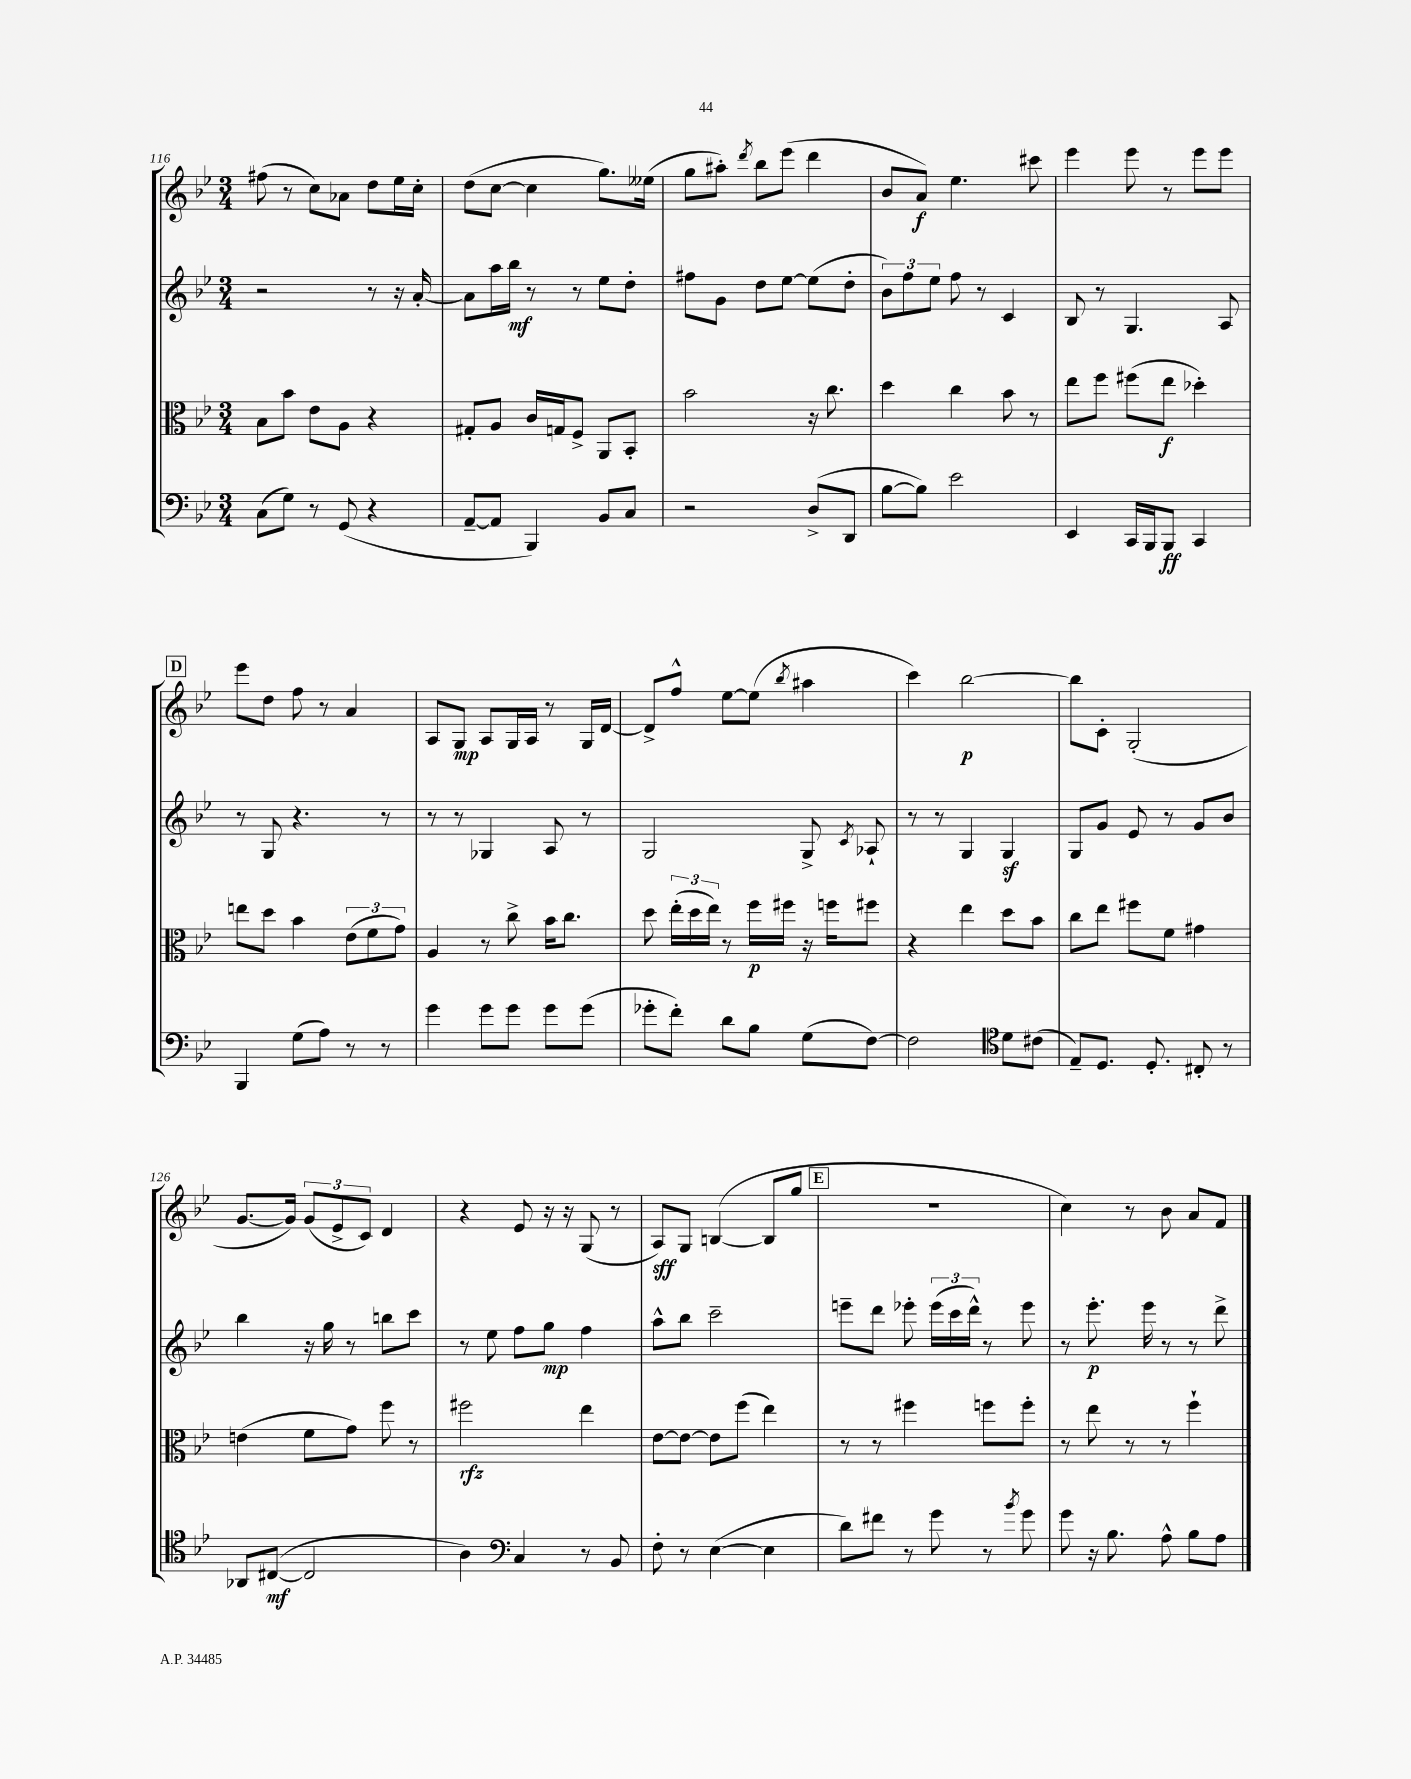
<<
\new StaffGroup <<
\new Staff = "s0" {
    \clef treble \key bes \major \numericTimeSignature \time 3/4
    \autoBeamOff fis''8( r8 c''8[) aes'8] d''8[ ees''16 c''16]-. |
    d''8[( c''8]~ c''4 g''8.[) eeses''16]( |
    g''8[ ais''8]-.) \acciaccatura { d'''8 } bes''8[ ees'''8]( d'''4 |
    bes'8[ a'8]\f) ees''4. cis'''8 |
    ees'''4 ees'''8 r8 ees'''8[ ees'''8] |
    \mark \markup { \box "D" } ees'''8[ d''8] f''8 r8 a'4 |
    a8[ g8]\mp a8[ g16 a16] r8 g16[ d'16]~ |
    d'8[-> f''8]-^ ees''8[~ ees''8]( \acciaccatura { bes''8 } ais''4 |
    c'''4) bes''2~\p |
    bes''8[ c'8]-. g2-.( |
    g'8.[~ g'16]) \tuplet 3/2 { g'8[( ees'8-> c'8]) } d'4 |
    r4 ees'8 r16 r16 g8( r8 |
    a8[\sff) g8] b4~( b8[ g''8] |
    \mark \markup { \box "E" } R2. |
    c''4) r8 bes'8 a'8[ f'8] \bar "|." |
}
\new Staff = "s1" {
    \clef treble \key bes \major \numericTimeSignature \time 3/4
    \autoBeamOff r2 r8 r16 a'16~-. |
    a'8[ a''16 bes''16]\mf r8 r8 ees''8[ d''8]-. |
    fis''8[ g'8] d''8[ ees''8]~ ees''8[( d''8]-. |
    \tuplet 3/2 { bes'8[) f''8 ees''8] } f''8 r8 c'4 |
    bes8 r8 g4. a8 |
    \mark \markup { \box "D" } r8 g8 r4. r8 |
    r8 r8 ges4 a8 r8 |
    g2 g8-> \acciaccatura { c'8 } aes8-! |
    r8 r8 g4 g4\sf |
    g8[ g'8] ees'8 r8 g'8[ bes'8] |
    bes''4 r16 g''16 r8 b''8[ c'''8] |
    r8 ees''8 f''8[ g''8]\mp f''4 |
    a''8[-^ bes''8] c'''2-- |
    \mark \markup { \box "E" } e'''8[-- d'''8] ees'''8-. \tuplet 3/2 { ees'''16[( c'''16 d'''16]-^) } r8 ees'''8 |
    r8 ees'''8.-.\p ees'''16 r8 r8 d'''8-> \bar "|." |
}
\new Staff = "s2" {
    \clef alto \key bes \major \numericTimeSignature \time 3/4
    \autoBeamOff bes8[ bes'8] ees'8[ a8] r4 |
    gis8[-. a8] c'16[ g16 f8]-> a,8[ bes,8]-. |
    bes'2 r16 c''8. |
    d''4 c''4 bes'8 r8 |
    ees''8[ f''8] fis''8[( ees''8]\f des''4-.) |
    \mark \markup { \box "D" } e''8[ d''8] bes'4 \tuplet 3/2 { ees'8[( f'8 g'8]) } |
    a4 r8 c''8-> bes'16[ c''8.] |
    d''8 \tuplet 3/2 { ees''16[-.( d''16 ees''16]) } r8 f''16[\p fis''16] r16 f''16[ fis''8] |
    r4 ees''4 d''8[ bes'8] |
    c''8[ ees''8] fis''8[ f'8] gis'4 |
    e'4( f'8[ g'8]) f''8 r8 |
    fis''2\rfz ees''4 |
    ees'8[~ ees'8]~ ees'8[ f''8]( ees''4) |
    \mark \markup { \box "E" } r8 r8 fis''4 f''8[ f''8]-. |
    r8 ees''8 r8 r8 f''4-! \bar "|." |
}
\new Staff = "s3" {
    \clef bass \key bes \major \numericTimeSignature \time 3/4
    \autoBeamOff c8[( g8]) r8 g,8( r4 |
    a,8[~-- a,8] bes,,4) bes,8[ c8] |
    r2 d8[->( d,8] |
    bes8[~ bes8]) ees'2 |
    ees,4 c,16[ bes,,16 bes,,8]\ff c,4 |
    \mark \markup { \box "D" } bes,,4 g8[( a8]) r8 r8 |
    g'4 g'8[ g'8] g'8[ g'8]( |
    ges'8[-. f'8]-.) d'8[ bes8] g8[( f8]~) |
    f2 \clef tenor d'8[ cis'8]( |
    ees8[--) d8.] d8.-. cis8-. r8 |
    aes,8[ cis8]~\mf( cis2 |
    a4) \clef bass c4 r8 bes,8 |
    f8-. r8 ees4~( ees4 |
    \mark \markup { \box "E" } d'8[) fis'8] r8 g'8 r8 \acciaccatura { bes'8 } g'8 |
    g'8 r16 bes8. a8-^ bes8[ a8] \bar "|." |
}
>>
>>
\layout { \context { \Score currentBarNumber = #116 } }
